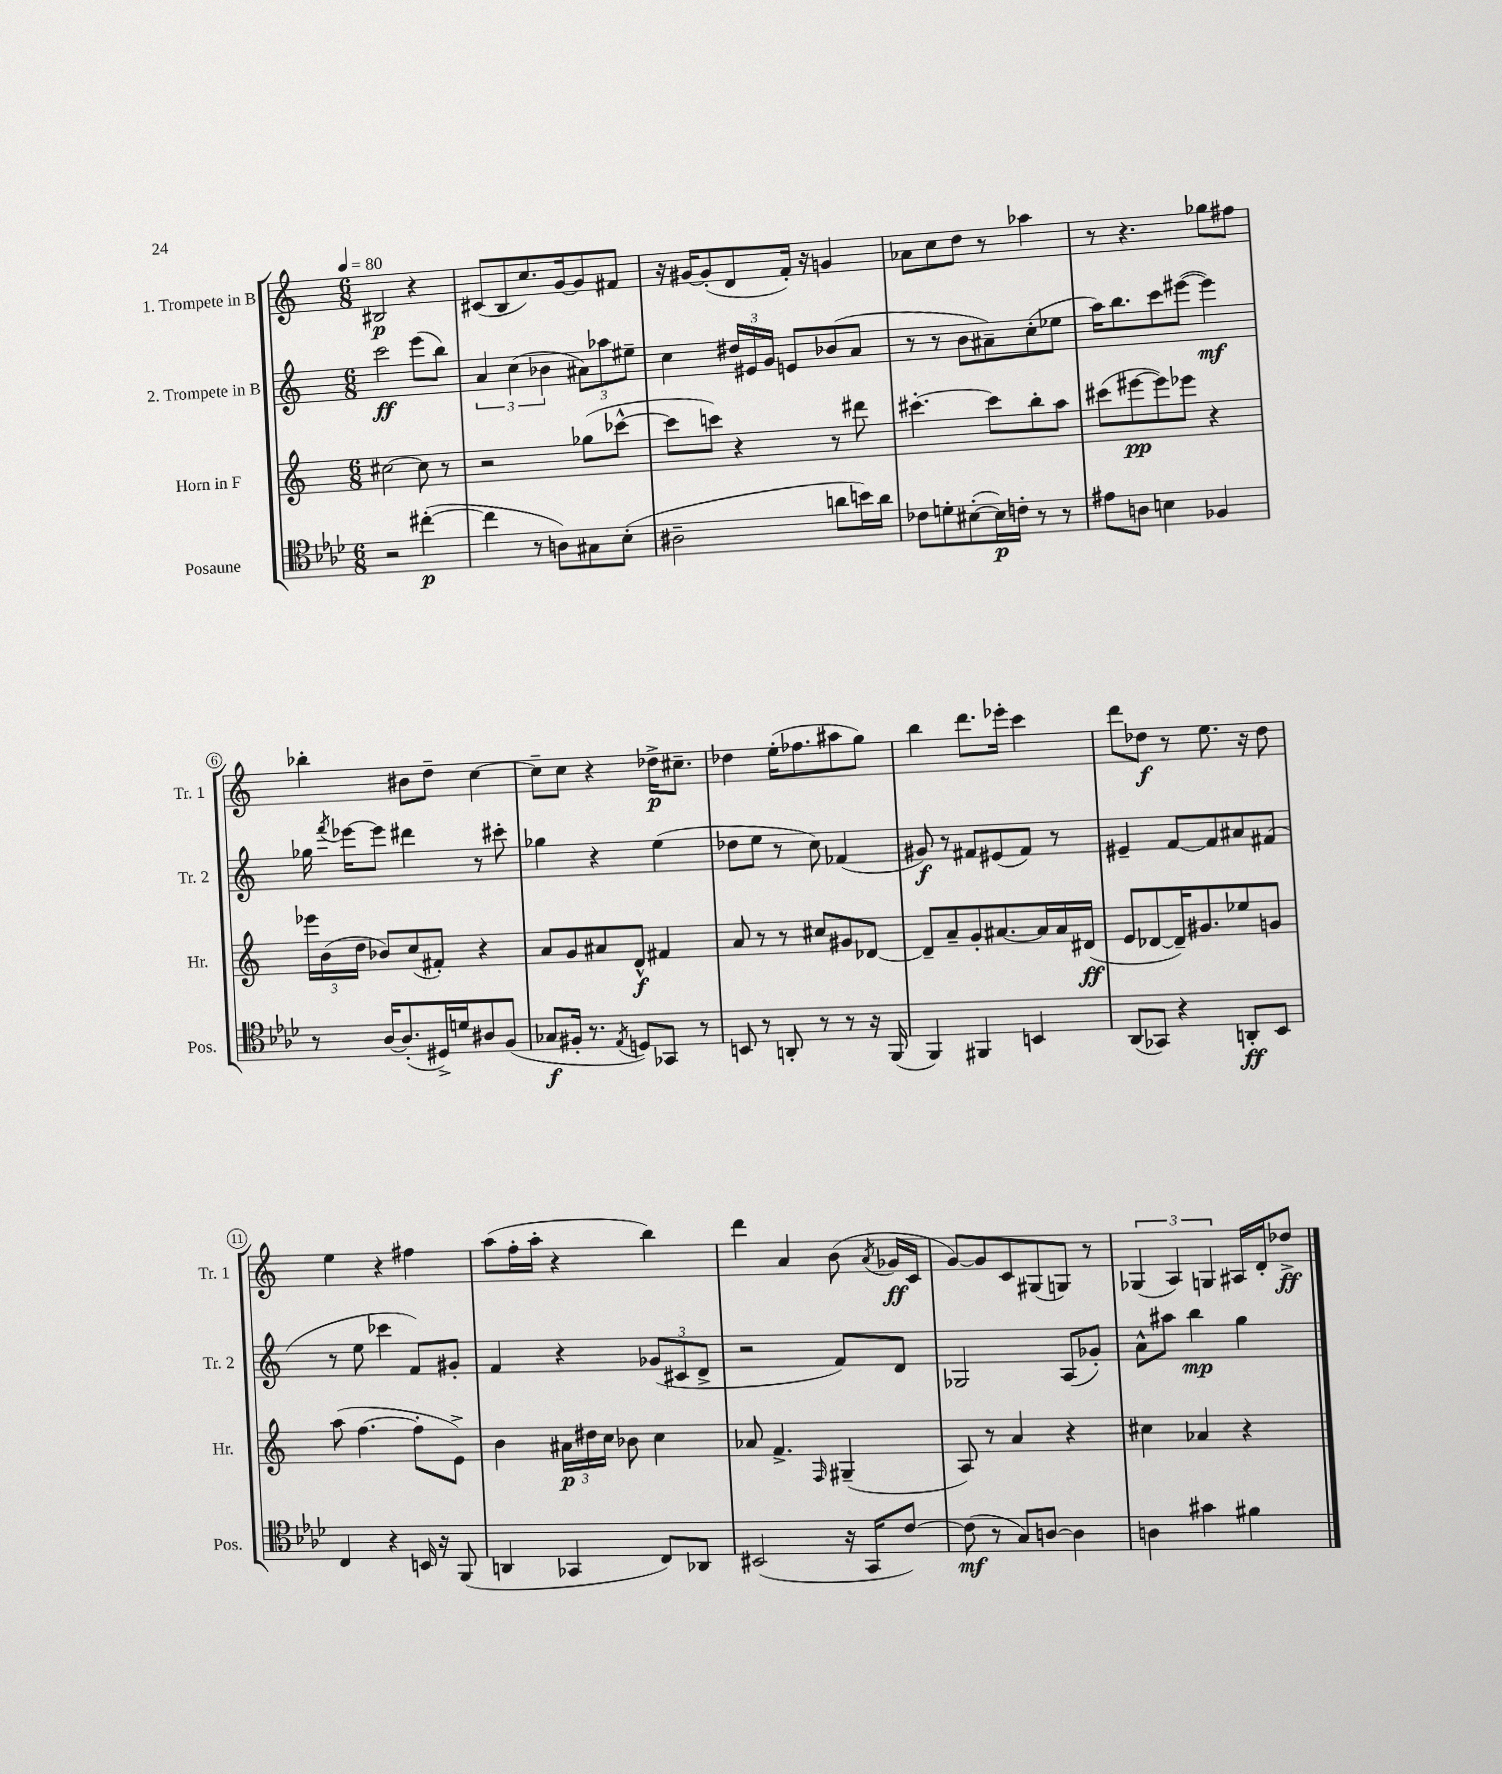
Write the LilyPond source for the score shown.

<<
\new StaffGroup <<
\new Staff = "s0" \with { instrumentName = "1. Trompete in B" shortInstrumentName = "Tr. 1" } {
    \clef treble \key c \major \numericTimeSignature \time 6/8 \tempo 4 = 80
    \autoBeamOff bis2\p r4 |
    cis'8[( b8 c''8.) g'16~ g'8 fis'8] |
    r16 gis'16[~ gis'8-.( d'8 f'16]-.) r16 g'4 |
    aes'8[ c''8 d''8] r8 aes''4 |
    r8 r4. ges''8[ fis''8] |
    bes''4-. bis'8[ d''8]-- c''4~ |
    c''8[-- c''8] r4 des''16[->\p cis''8.]-- |
    des''4 e''16[-.( fes''8. ais''8 g''8]) |
    b''4 d'''8.[ ees'''16]-. c'''4 |
    d'''8[ des''8]\f r8 e''8. r16 des''8 |
    e''4 r4 fis''4 |
    a''8[( f''16-. a''16]-. r4 b''4) |
    d'''4 a'4 b'8( \acciaccatura { a'8 } ges'16[\ff c'16] |
    g'8[~) g'8 c'8 gis8( g8]) r8 |
    \tuplet 3/2 { ges4( a4) g4 } ais16[ d'16-. des''8]->\ff \bar "|." |
}
\new Staff = "s1" \with { instrumentName = "2. Trompete in B" shortInstrumentName = "Tr. 2" } {
    \clef treble \key c \major \numericTimeSignature \time 6/8
    \autoBeamOff c'''2\ff e'''8[( b''8]) |
    \tuplet 3/2 { a'4 c''4( bes'4 } \tuplet 3/2 { ais'8[) aes''8 eis''8]-- } |
    c''4 \tuplet 3/2 { dis''16[ eis'16 g'16] } e'8[ bes'8( a'8] |
    r8 r8 b'8[ ais'8--) c''8-.( ees''8] |
    a''16[) b''8. c'''8 eis'''8]~( eis'''4\mf) |
    ges''16 \acciaccatura { f'''8 } ees'''16[~ ees'''8] dis'''4 r8 cis'''8-. |
    ges''4 r4 e''4( |
    des''8[ e''8] r8 c''8) fes'4( |
    gis'8\f) r8 fis'8[ eis'8( fis'8]) r8 |
    eis'4-- f'8[~ f'8 ais'8 fis'8]( |
    r8 e''8 ces'''4 f'8[) gis'8]-. |
    f'4 r4 \tuplet 3/2 { ges'8[( cis'8 d'8]-> } |
    r2 f'8[) d'8] |
    ges2 a8[( ges'8]-.) |
    a'8[-^ ais''8] b''4\mp g''4 \bar "|." |
}
\new Staff = "s2" \with { instrumentName = "Horn in F" shortInstrumentName = "Hr." } {
    \clef treble \key c \major \numericTimeSignature \time 6/8
    \autoBeamOff cis''2~ cis''8 r8 |
    r2 ges''8[( ces'''8]~-^ |
    ces'''8[ c'''8]) r4 r8 dis'''8 |
    cis'''4.~-. cis'''8[ b''8-. a''8] |
    cis'''8[( eis'''8~\pp eis'''8) ees'''8] r4 |
    \tuplet 3/2 { ees'''16[ b'16( d''16] } bes'8[) c''8( fis'8]-.) r4 |
    a'8[ g'8 ais'8 d'8]-^\f fis'4 |
    a'8 r8 r8 cis''8[ gis'8 des'8]~ |
    des'8[-- a'8-- g'8-. ais'8.~ ais'16 ais'16 dis'16]\ff( |
    e'8[ des'8~ des'16--) gis'8. ees''8 g'8] |
    a''8( f''4.~ f''8[-. e'8]->) |
    b'4 \tuplet 3/2 { ais'16[\p dis''16 c''16] } bes'8 c''4 |
    aes'8 f'4.-> \grace { f16 } gis4--( |
    a8) r8 a'4 r4 |
    cis''4 aes'4 r4 \bar "|." |
}
\new Staff = "s3" \with { instrumentName = "Posaune" shortInstrumentName = "Pos." } {
    \clef tenor \key aes \major \numericTimeSignature \time 6/8
    \autoBeamOff r2 cis''4~-.\p( |
    cis''4 r8 a8[) gis8 bes8]-.( |
    ais2-- a'8[ b'16) a'16] |
    ces'8[ d'8-. bis8~-.( bis16\p) c'16]-. r8 r8 |
    eis'8[ a8] b4 fes4 |
    r8 aes16[~ aes8.-.( dis16->) d'16 ais8 f8]( |
    ges8[\f fis16]-. r8. \acciaccatura { ees8 } d8[) ges,8] r8 |
    b,8 r8 a,8-. r8 r8 r16 f,16( |
    f,4) fis,4 b,4 |
    aes,8[( ges,8]) r4 a,8[-.\ff bes,8] |
    c4 r4 b,16 r16 f,8( |
    a,4 ges,4 c8[) aes,8] |
    bis,2( r16 g,16[ c'8]~) |
    c'8\mf( r8 g8[) a8]~ a4 |
    a4 gis'4 fis'4 \bar "|." |
}
>>
>>
\layout { \context { \Score \override BarNumber.stencil = #(make-stencil-circler 0.1 0.3 ly:text-interface::print) } }
